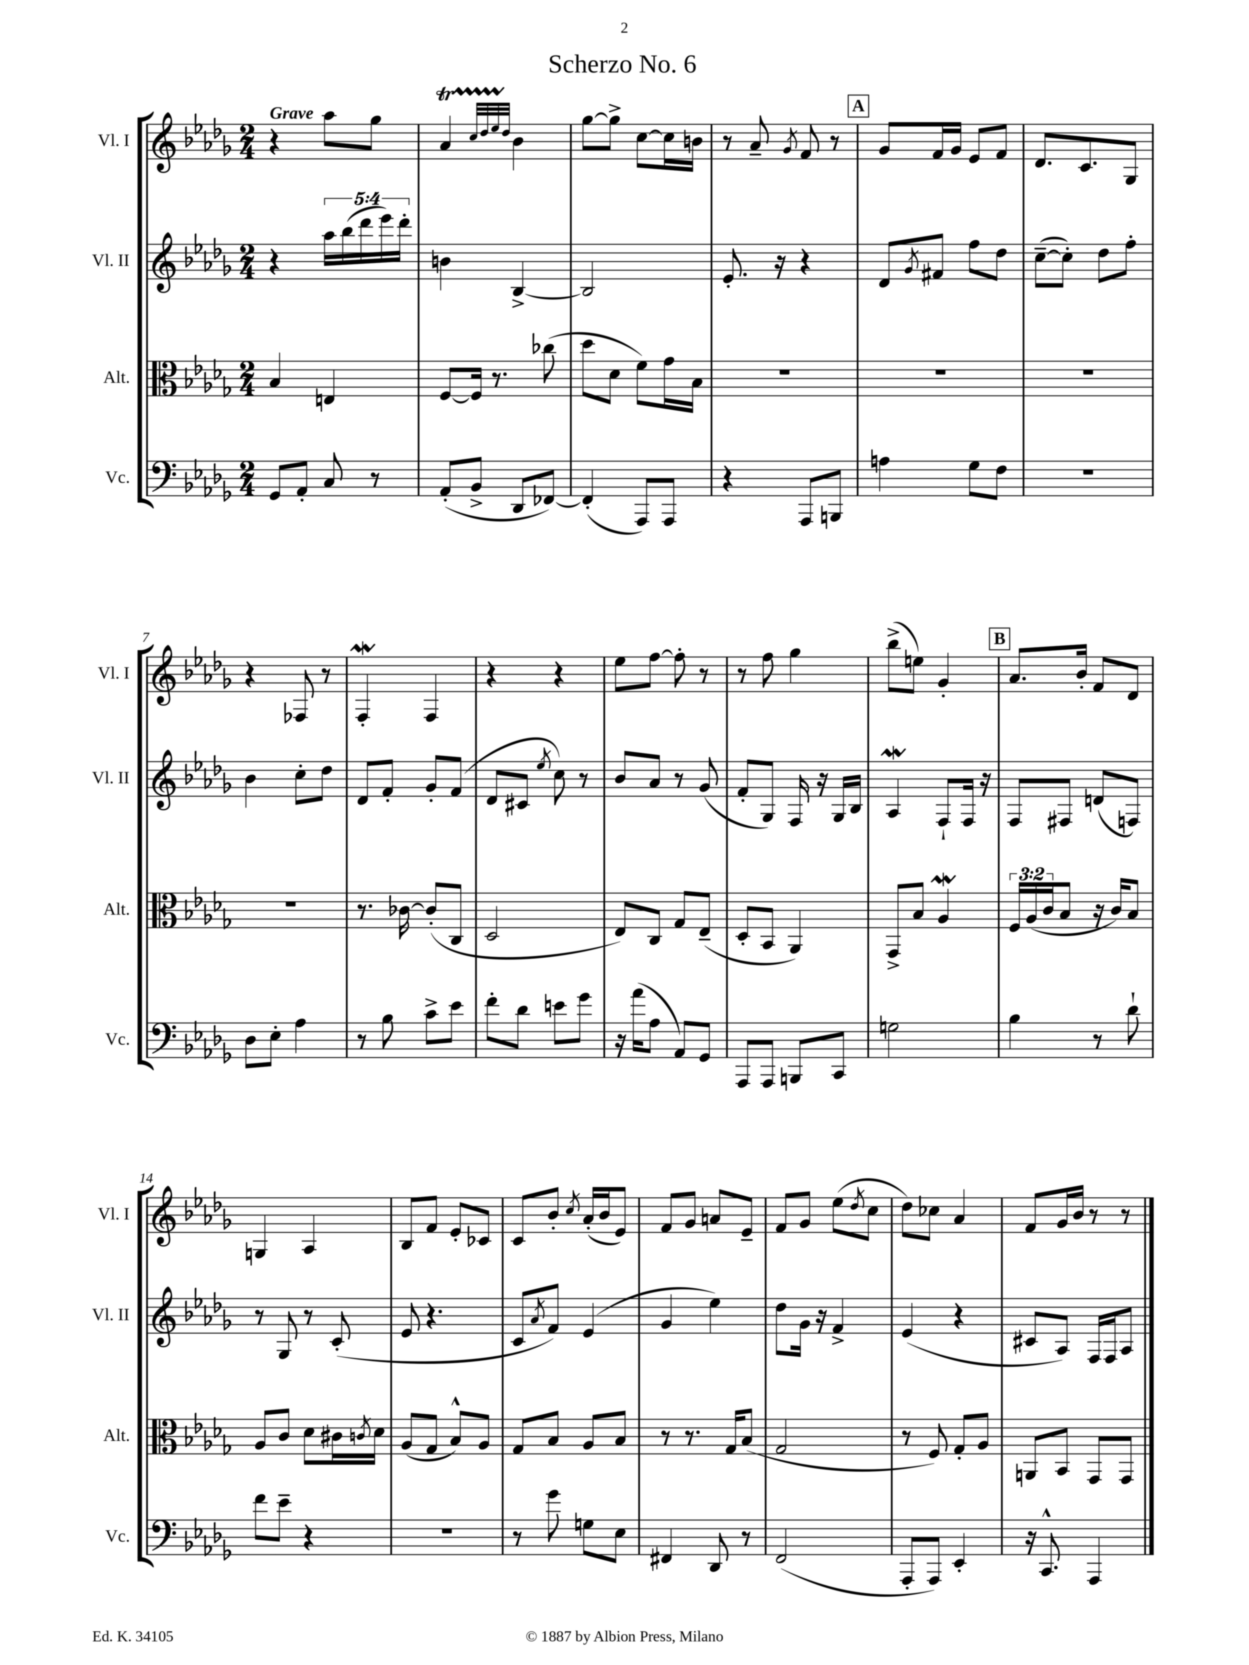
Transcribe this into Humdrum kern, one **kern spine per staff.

**kern	**kern	**kern	**kern
*staff4	*staff3	*staff2	*staff1
*clefF4	*clefC3	*clefG2	*clefG2
*k[b-e-a-d-g-]	*k[b-e-a-d-g-]	*k[b-e-a-d-g-]	*k[b-e-a-d-g-]
*M2/4	*M2/4	*M2/4	*M2/4
8GG-	4B-	4r	4r
8AA-'	.	.	.
8C	4E	20aa-	8aa-
.	.	(20bb-	.
.	.	20ddd-	.
8r	.	.	8gg-
.	.	20eee-)	.
.	.	20ddd-'	.
=	=	=	=
(8AA-'	[8F	4b	4a-
8BB-^	16F]	.	.
.	8.r	.	.
.	.	.	32qqcc
.	.	.	32qqdd-
.	.	.	32qqee-
.	.	.	32qqdd-
8DD-	.	[4B-^	4b-
[8FF-)	(8cc-	.	.
=	=	=	=
(4FF-']	8dd-	2B-]	[8gg-
.	8d-	.	8gg-^]
8AAA-)	8f)	.	[8cc
8AAA-	16g-	.	16cc]
.	16B-	.	16b
=	=	=	=
4r	2r	8.e-'	8r
.	.	.	8a-~
.	.	16r	.
.	.	.	8qg-
8AAA-	.	4r	8f
8BBB	.	.	8r
=	=	=	=
4A	2r	8d-	8g-
.	.	8qg-	.
.	.	8f#	16f
.	.	.	16g-
8G-	.	8ff	8e-
8F	.	8dd-	8f
=	=	=	=
2r	2r	([8cc~	8.d-
.	.	8cc'])	.
.	.	.	8.c
.	.	8dd-	.
.	.	8ff'	8G-
=	=	=	=
8D-	2r	4b-	4r
8E-'	.	.	.
4A-	.	8cc'	8F-
.	.	8dd-	8r
=	=	=	=
8r	8.r	8d-	4F'
8B-	.	8f'	.
.	[16c-	.	.
8c^	(8c-']	8g-'	4F
8e-	8C	(8f	.
=	=	=	=
8f'	2D-	8d-	4r
8d-	.	8c#	.
.	.	8qee-	.
8e	.	8cc)	4r
8g-	.	8r	.
=	=	=	=
16r	8E-)	8b-	8ee-
(16a-	.	.	.
8A-	8C	8a-	[8ff
8AA-)	8G-	8r	8ff']
8GG-	(8E-~	(8g-	8r
=	=	=	=
8AAA-	8D-'	8f'	8r
8AAA-	8BB-	8G-)	8ff
8BBB	4AA-)	16F	4gg-
.	.	16r	.
8CC	.	16G-	.
.	.	16B-	.
=	=	=	=
2G	8GG-^	4A-	(8bb-^
.	8B-	.	8ee)
.	4A-	8F`	4g-'
.	.	16F	.
.	.	16r	.
=	=	=	=
4B-	24F	8F	8.a-
.	(24A-	.	.
.	24c	.	.
.	8B-	8F#	.
.	.	.	16b-'
8r	16r	(8d	8f
.	16c)	.	.
8d-`	8B-	8F)	8d-
=	=	=	=
8f	8A-	8r	4G
8e-~	8c	8G-	.
4r	8d-	8r	4A-
.	16c#	(8c'	.
.	8qc	.	.
.	16d-	.	.
=	=	=	=
2r	(8A-	8e-	8B-
.	8G-	4.r	8f
.	8B-^^)	.	8e-'
.	8A-	.	8c-
=	=	=	=
8r	8G-	8c	8c
.	.	8qa-	.
8g-	8B-	8f)	8b-'
.	.	.	8qcc
8G	8A-	(4e-	(16a-'
.	.	.	16b-
8E-	8B-	.	8e-)
=	=	=	=
4FF#	8r	4g-	8f
.	8.r	.	8g-
8DD-	.	4ee-)	8a
.	16G-	.	.
8r	(8B-	.	8e-~
=	=	=	=
(2FF	2G-	8dd-	8f
.	.	16g-	8g-
.	.	16r	.
.	.	4f^	(8ee-
.	.	.	8qdd-
.	.	.	8cc
=	=	=	=
8AAA-'	8r	(4e-	8dd-)
8AAA-)	8F)	.	8cc-
4EE-'	8G-'	4r	4a-
.	8A-	.	.
=	=	=	=
16r	8AA	8c#	8f
8.CC^^	.	.	.
.	8BB-	8A-)	16g-
.	.	.	16b-
4AAA-	8GG-	16F	8r
.	.	16F	.
.	8GG-	8A-	8r
==	==	==	==
*-	*-	*-	*-
